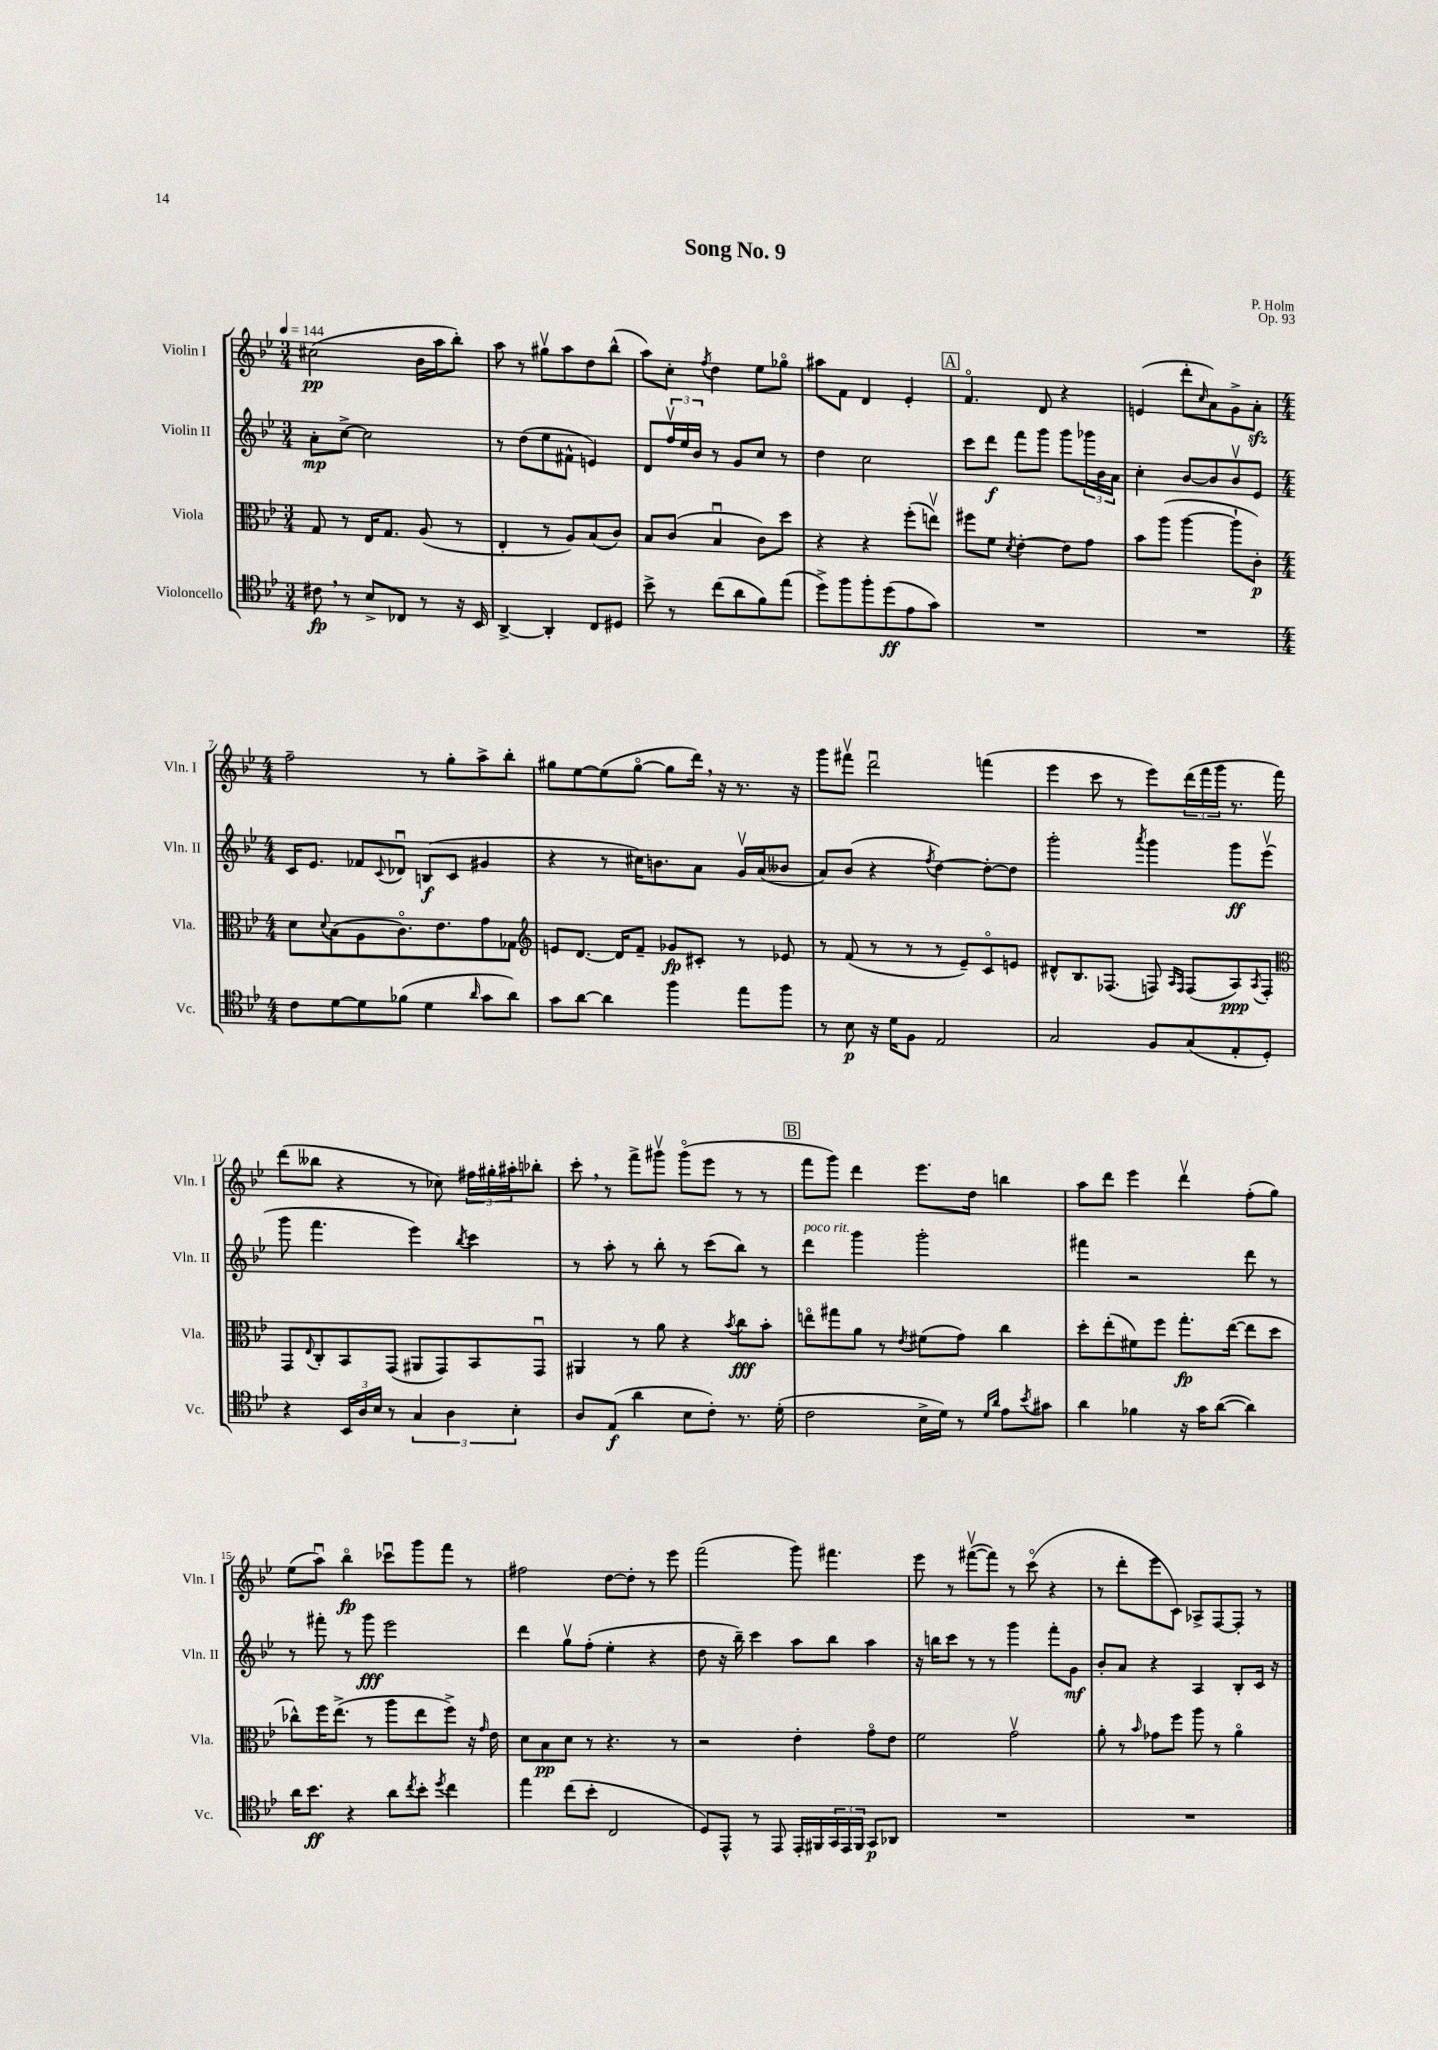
\header { title = "Song No. 9" composer = "P. Holm" opus = "Op. 93" }
<<
\new StaffGroup <<
\new Staff = "s0" \with { instrumentName = "Violin I" shortInstrumentName = "Vln. I" } {
    \clef treble \key bes \major \numericTimeSignature \time 3/4 \tempo 4 = 144
    cis''2\pp( bes'16 a''16 bes''8-.) |
    a''8 r8 gis''8\upbow a''8 d''8 bes''8-^( |
    a''8) c''8-. \acciaccatura { f''8 } d''4 ees''8 ges''8\flageolet |
    ais''8 f'8 d'4 ees'4-. |
    \mark \markup { \box "A" } f'4.\flageolet d'8 r4 |
    e'4( d'''8-. \grace { c''16 } a'8) g'8-> a'8-.\sfz |
    \numericTimeSignature \time 4/4 f''2-- r8 g''8-. a''8-> bes''8-. |
    gis''8 ees''8~ ees''8( gis''8~\flageolet gis''8 d'''16) \breathe r16 r8. r16 |
    g'''8 fis'''8\upbow d'''2\downbow f'''4( |
    ees'''4 c'''8 r8 ees'''8) \tuplet 3/2 { d'''16( f'''16 g'''16 } r8. f'''16) |
    d'''8( beses''8 r4 r8 ces''8) \tuplet 3/2 { fis''16 gis''16-. ais''16-. } bes''8-. |
    c'''8-. \breathe r8 f'''8-> gis'''8\upbow gis'''8\flageolet( ees'''8 r8 r8 |
    \mark \markup { \box "B" } f'''8 g'''8) d'''4 ees'''8. d''16 b''4 |
    a''8 d'''8 ees'''4 d'''4\upbow f''8-.( g''8) |
    ees''8( a''8\downbow) bes''4\flageolet\fp ces'''8\downbow g'''8 f'''8 r8 |
    fis''2 d''8~ d''8-. r8 ees'''8 |
    f'''2( g'''8) fis'''4. |
    ees'''8 r8 fis'''8~\upbow( fis'''8) r8 c'''8\flageolet( r4 |
    r8 d'''8-. ees'''8 c'8) aes8-> f8~ f8-. r8 \bar "|." |
}
\new Staff = "s1" \with { instrumentName = "Violin II" shortInstrumentName = "Vln. II" } {
    \clef treble \key bes \major \numericTimeSignature \time 3/4
    a'8-.\mp c''8~-> c''2 |
    r8 d''8( ees''8 fis'8-^ e'4) |
    d'8 \tuplet 3/2 { f''16\upbow ees''16 bes'16 } r8 g'8 c''8 r8 |
    d''4 c''2 |
    \mark \markup { \box "A" } c'''8 d'''8\f f'''8 g'''8 g'''8 \tuplet 3/2 { ges'''16 bes'16 a'16 } |
    c''4-. bes'8~ bes'8 bes'8\upbow ees'8 |
    \numericTimeSignature \time 4/4 c'16 ees'8. fes'8 \appoggiatura { c'8 } des'8\downbow b8\f( c'8 gis'4 |
    r4 r8 cis''16) b'8. a'8 g'16\upbow a'16( beses'8 |
    a'8) bes'8( r4 \acciaccatura { f''8 } d''4~) d''8~-. d''8 |
    g'''2-. \acciaccatura { a'''8 } g'''4 g'''8\ff ees'''8\upbow( |
    g'''8 f'''4. ees'''4) \acciaccatura { bes''8 } c'''4 |
    r8 a''8-. r8 bes''8-. r8 c'''8( bes''8) r8 |
    \mark \markup { \box "B" } d'''4^\markup { \italic "poco rit." } g'''4 g'''2-. |
    fis'''4 r2 d'''8 r8 |
    r8 fis'''8-. r8 g'''8\fff ees'''2 |
    d'''4 g''8\upbow f''8-.( ees''4-. r4 |
    d''8 r16 bes''16--) c'''4 a''8 bes''8 a''4 |
    r16 b''16 c'''8 r8 r8 g'''4 f'''8-. g'8\mf |
    bes'8-. a'8 r4 a4 bes8-. c'16 r16 \bar "|." |
}
\new Staff = "s2" \with { instrumentName = "Viola" shortInstrumentName = "Vla." } {
    \clef alto \key bes \major \numericTimeSignature \time 3/4
    g8 r8 ees16 g8. a8( r8 |
    ees4-. r8 a8) bes8( c'8) |
    bes8 c'8( bes4\downbow c'8) d''8 |
    r4 r4 f''8-.( e''8\upbow) |
    \mark \markup { \box "A" } fis''8 f'8 \acciaccatura { d'8 } ees'4~-. ees'8 g'8 |
    bes'8 a''8( a''4~ a''8-! c'8-.\p) |
    \numericTimeSignature \time 4/4 d'8 \appoggiatura { d'8 } bes8( a8 c'8.\flageolet) ees'8. g'8 ges8 |
    \clef treble e'8 d'8.~ d'16 f'8-- ges'8\fp cis'8-. r8 ees'8 |
    r8 f'8( r8 r8 r8 ees'8--) c'8\flageolet e'8 |
    dis'8-^ bes8. fes8.( f8) \grace { a16 f16 } f8( a8\ppp) \acciaccatura { a8 } f8-. |
    \clef alto g,8 \appoggiatura { ees8 } c8-. bes,8 g,8( ais,8 g,8) bes,8 g,8\downbow |
    ais,4 r8 a'8 r4 \acciaccatura { bes'8 } c''8\fff bes'8-. |
    \mark \markup { \box "B" } e''8\flageolet gis''8 a'8 r8 \acciaccatura { ees'8 } fis'8( g'8) c''4 |
    d''8-. ees''8-.( fis'8) f''8 g''8.-.\fp ees''16~( ees''8 d''8 |
    ces''8-^) f''16 ees''8.->( r8 a''8 ees''8 f''8->) r16 \grace { g'16 } ees'16 |
    d'8 bes8\pp d'8 r8 r4. r8 |
    r2 ees'4-. g'8\flageolet ees'8 |
    f'2 g'2\upbow |
    a'8-. r8 \grace { bes'16 } ges'8 f''8 a''8 r8 a'4\flageolet \bar "|." |
}
\new Staff = "s3" \with { instrumentName = "Violoncello" shortInstrumentName = "Vc." } {
    \clef tenor \key bes \major \numericTimeSignature \time 3/4
    cis'8\fp \breathe r8 bes8-> ces8 r8 r16 bes,16 |
    a,4~-> a,4-. c8 dis8 |
    bes'8-> r8 c''8( a'8 f'8) ees''8( |
    d''8->) f''8 f''8-. d''8\ff( ees'8 g'8) |
    \mark \markup { \box "A" } R2. |
    R2. |
    \numericTimeSignature \time 4/4 c'8 d'8~ d'8 fes'8( d'4 \grace { a'16 } g'8 a'8) |
    g'8 a'8~ a'4 f''4 ees''8 f''8 |
    r8 bes8\p r16 d'16 f8 ees2 |
    g2 f8 g8( ees8-. d8-.) |
    r4 \tuplet 3/2 { bes,16 a16 bes16 } r8 \tuplet 3/2 { g4 a4 bes4-. } |
    a8 ees8\f( a'4 bes8 c'8-.) r8. d'16-.( |
    \mark \markup { \box "B" } c'2 bes16-> d'16) r8 \grace { d'16 a'16 } ees'8 \acciaccatura { bes'8 } gis'8 |
    a'4 fes'4 r16 g'16 a'8~( a'4) |
    a'16 bes'8.\ff r4 a'8 \acciaccatura { c''8 } bes'8-. \acciaccatura { d''8 } c''4 |
    ees''4 c''8( bes'8-. c2 |
    d8) ees,8-^ r8 ees,8 ees,16-. fis,16 \tuplet 3/2 { g,16 ees,16 fis,16 } g,8\p aes,8 |
    R1 |
    R1 \bar "|." |
}
>>
>>
